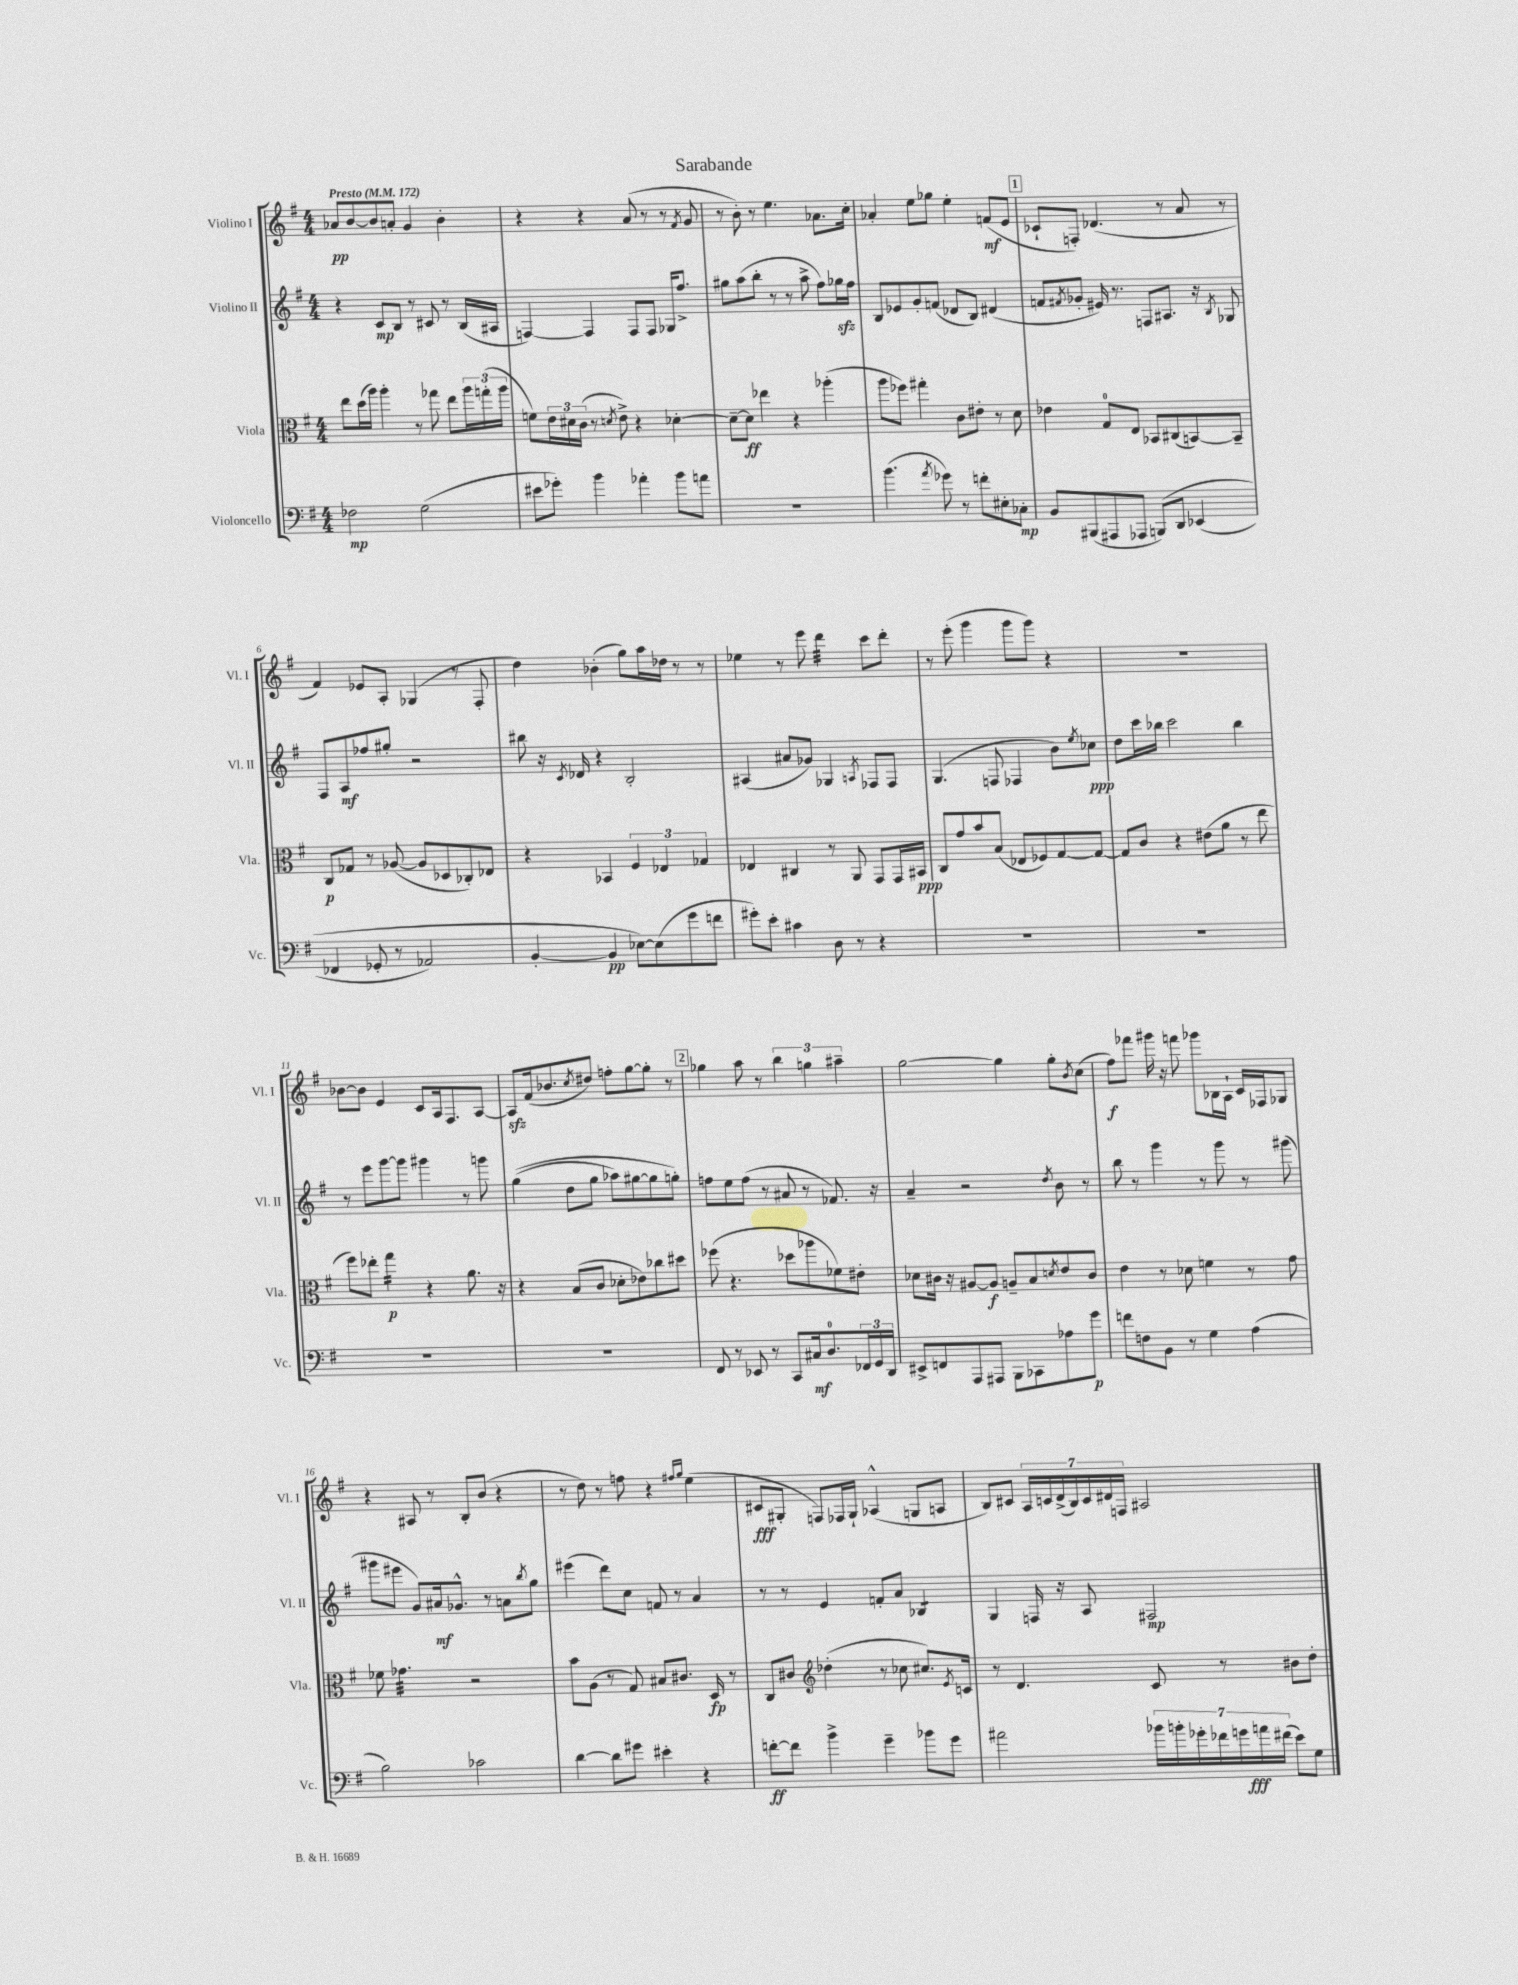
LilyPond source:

\header { title = "Sarabande" }
<<
\new StaffGroup <<
\new Staff = "s0" \with { instrumentName = "Violino I" shortInstrumentName = "Vl. I" } {
    \clef treble \key g \major \numericTimeSignature \time 4/4 \tempo "Presto" 4 = 172
    aes'8\pp b'8~ b'8 a'8-. g'4 b'4-. |
    r4 r4 a'8( r8 r8 \acciaccatura { fis'8 } g'8 |
    r8 b'8-.) r8 e''4. aes'8. c''16-. |
    aes'4-. e''8 ges''8 e''4-. f'8\mf( e'8 |
    \mark \markup { \box "1" } ces'8-! f8-.) des'4.( r8 a'8 r8 |
    fis'4) ees'8 a8-. ges4( r8 fis8-. |
    d''4) bes'4-.( g''8) a''16 des''16 r8 r8 |
    ees''4 r8 e'''8 d'''4:32 c'''8 d'''8-. |
    r8 e'''8-.( g'''4 g'''8 g'''8) r4 |
    R1 |
    bes'8~ bes'8 e'4 c'8 a16 fis8. a8~ |
    a8\sfz fis'16( bes'8. \acciaccatura { c''8 } dis''8) f''8-. g''8~ g''8-. r8 |
    \mark \markup { \box "2" } ges''4 a''8 r8 \tuplet 3/2 { b''4 g''4 ais''4-- } |
    g''2~ g''4 g''8-. \acciaccatura { b'8 } c''8( |
    fis''8\f) fes'''8 gis'''16 r16 f'''8 ges'''8 bes16 a16-! c'16 fes16 ges8 |
    r4 ais8 r8 b8-. b'8( r4 |
    r8 d''8) r8 f''8 r4 \grace { fis''16 g''16 } e''4( |
    cis'8\fff gis8-. f8) fes16 gis16-! aes4-^( g8 a8 |
    b8) cis'8 \tuplet 7/4 { a16 c'16 d'16->( b16) c'16 dis'16 f16 } ais2 \bar "|." |
}
\new Staff = "s1" \with { instrumentName = "Violino II" shortInstrumentName = "Vl. II" } {
    \clef treble \key g \major \numericTimeSignature \time 4/4
    r4 c'8\mp b8 r8 cis'8 r8 b16( ais16 |
    f4~) f4 f8 f8 ges16 fis''8.-> |
    gis''8 a''8( b''8-. r8 r8 a''8-> fis''8) ges''16\sfz fis''16 |
    b8 ees'8 g'8-. f'8( des'8 b8) dis'4( |
    \mark \markup { \box "1" } f'8 \acciaccatura { fis'8 } ges'8-. eis'16) r8. f8 ais8. r16 \acciaccatura { b8 } ges8 |
    fis8 a8\mf fes''8 gis''8-. r2 |
    bis''8 r16 \acciaccatura { c'8 } des'16 r4 b2-. |
    ais4( ais'8 ges'8) ges4 \acciaccatura { a8 } fes8 fes8 |
    g4.( f8 fes4 b'8) \acciaccatura { e''8 } ces''8\ppp |
    d''8 c'''16 bes''16 c'''2 bes''4 |
    r8 e'''8 g'''8~ g'''8 gis'''4 r8 g'''8 |
    g''4(\( d''8 g''8 aes''8) gis''8~ gis''8 g''8-.\) |
    \mark \markup { \box "2" } f''8 e''8 f''8( r8 ais'8 r8 fes'8.) r16 |
    a'4-- r2 \acciaccatura { d''8 } b'8 r8 |
    b''8 r8 g'''4 r8 g'''8 r8 gis'''8( |
    gis'''8 eis'''8 g'8) ais'16\mf ges'8.-^ r8 a'8 \acciaccatura { b''8 } g''8 |
    eis'''4( d'''8) c''8 f'8 r8 a'4 |
    r8 r8 e'4 f'8-. a'8 bes4:8 |
    g4 f16 r16 a8 fis2\mp \bar "|." |
}
\new Staff = "s2" \with { instrumentName = "Viola" shortInstrumentName = "Vla." } {
    \clef alto \key g \major \numericTimeSignature \time 4/4
    e''8 d''16( a''16) a''4-. r8 ges''8 e''8 \tuplet 3/2 { a''16 g''16-.( a''16 } |
    f'8) \tuplet 3/2 { e'16 dis'16 c'16( } r8 \acciaccatura { d'8 } e'8->) r4 des'4~-. |
    des'8~-- des'8\ff ees''4 r4 aes''4-.( |
    a''8 fes''8) gis''4-. c'8 eis'8-. r8 d'8 |
    \mark \markup { \box "1" } ees'4 g8-0 e8 bes,8 cis8( b,8~) b,8-- |
    c8\p ges8 r8 aes8~( aes8 des8 ces8-.) ees8 |
    r4 bes,4 \tuplet 3/2 { fis4 ees4 ges4 } |
    ees4 cis4 r8 a,8 g,8 g,16 bis,16\ppp |
    c8 g'8 b'8 b8( ees8 fes8) g8~ g8~ |
    g8 c'8 r4 eis'8( a'8 r8 e''8 |
    fis''8) ees''8-. g''4:16\p r4 a'8. r16 |
    r4 b8( c'8 des'8-. ees'8) ces''8 dis''8 |
    \mark \markup { \box "2" } fes''8( r4. des''8 aes''8 fes'8) eis'8-. |
    des'8 cis'16 r16 ais8~ ais8\f a8-- b8 \acciaccatura { d'8 } e'8 cis'8 |
    e'4 r8 des'8 f'4 r8 g'8 |
    fes'8 ges'4.:32 r2 |
    b'8 a8( r8 g8) bis8 cis'8. d16\fp r8 |
    c8 cis'8 \clef treble des''4-.( r8 ces''8 cis''8.) \acciaccatura { e'8 } c'16 |
    r8 d'4. c'8 r8 bis'8 d''8-. \bar "|." |
}
\new Staff = "s3" \with { instrumentName = "Violoncello" shortInstrumentName = "Vc." } {
    \clef bass \key g \major \numericTimeSignature \time 4/4
    fes2\mp g2( |
    eis'8 ges'8-.) b'4 aes'4-. b'8 a'8 |
    R1 |
    b'4.( \acciaccatura { a'8 } ges'8) r8 f'8-. eis8-. ces8-.\mp |
    \mark \markup { \box "1" } b,8 bis,,8( ais,,8 aes,,8 b,,8)\( d,8 ees,4( |
    fes,4 ges,8-. r8 aes,2) |
    b,4~-. b,4\pp ees8~\) ees8( g'8 f'8 |
    gis'8-.) e'8-. cis'4 d8 r8 r4 |
    R1 |
    R1 |
    R1 |
    R1 |
    \mark \markup { \box "2" } fis,8 r8 ees,8 r8 c,8 cis16\mf d8.-0 \tuplet 3/2 { fes,16 g,16 d,16 } |
    eis,8-> f,8 a,,8 ais,,8 b,,8 ces,8 aes8 g'8\p |
    f'8 f8 b,8 r8 g4 a4( |
    b2) ces'2 |
    d'4~ d'8 gis'8 eis'4-. r4 |
    f'8~-.\ff f'8 b'4-> g'4-- bes'8 g'8 |
    ais'2 \tuplet 7/4 { bes'16 b'16-. ges'16-. fes'16 g'16 a'16\fff fis'16( } e'8) g8 \bar "|." |
}
>>
>>
